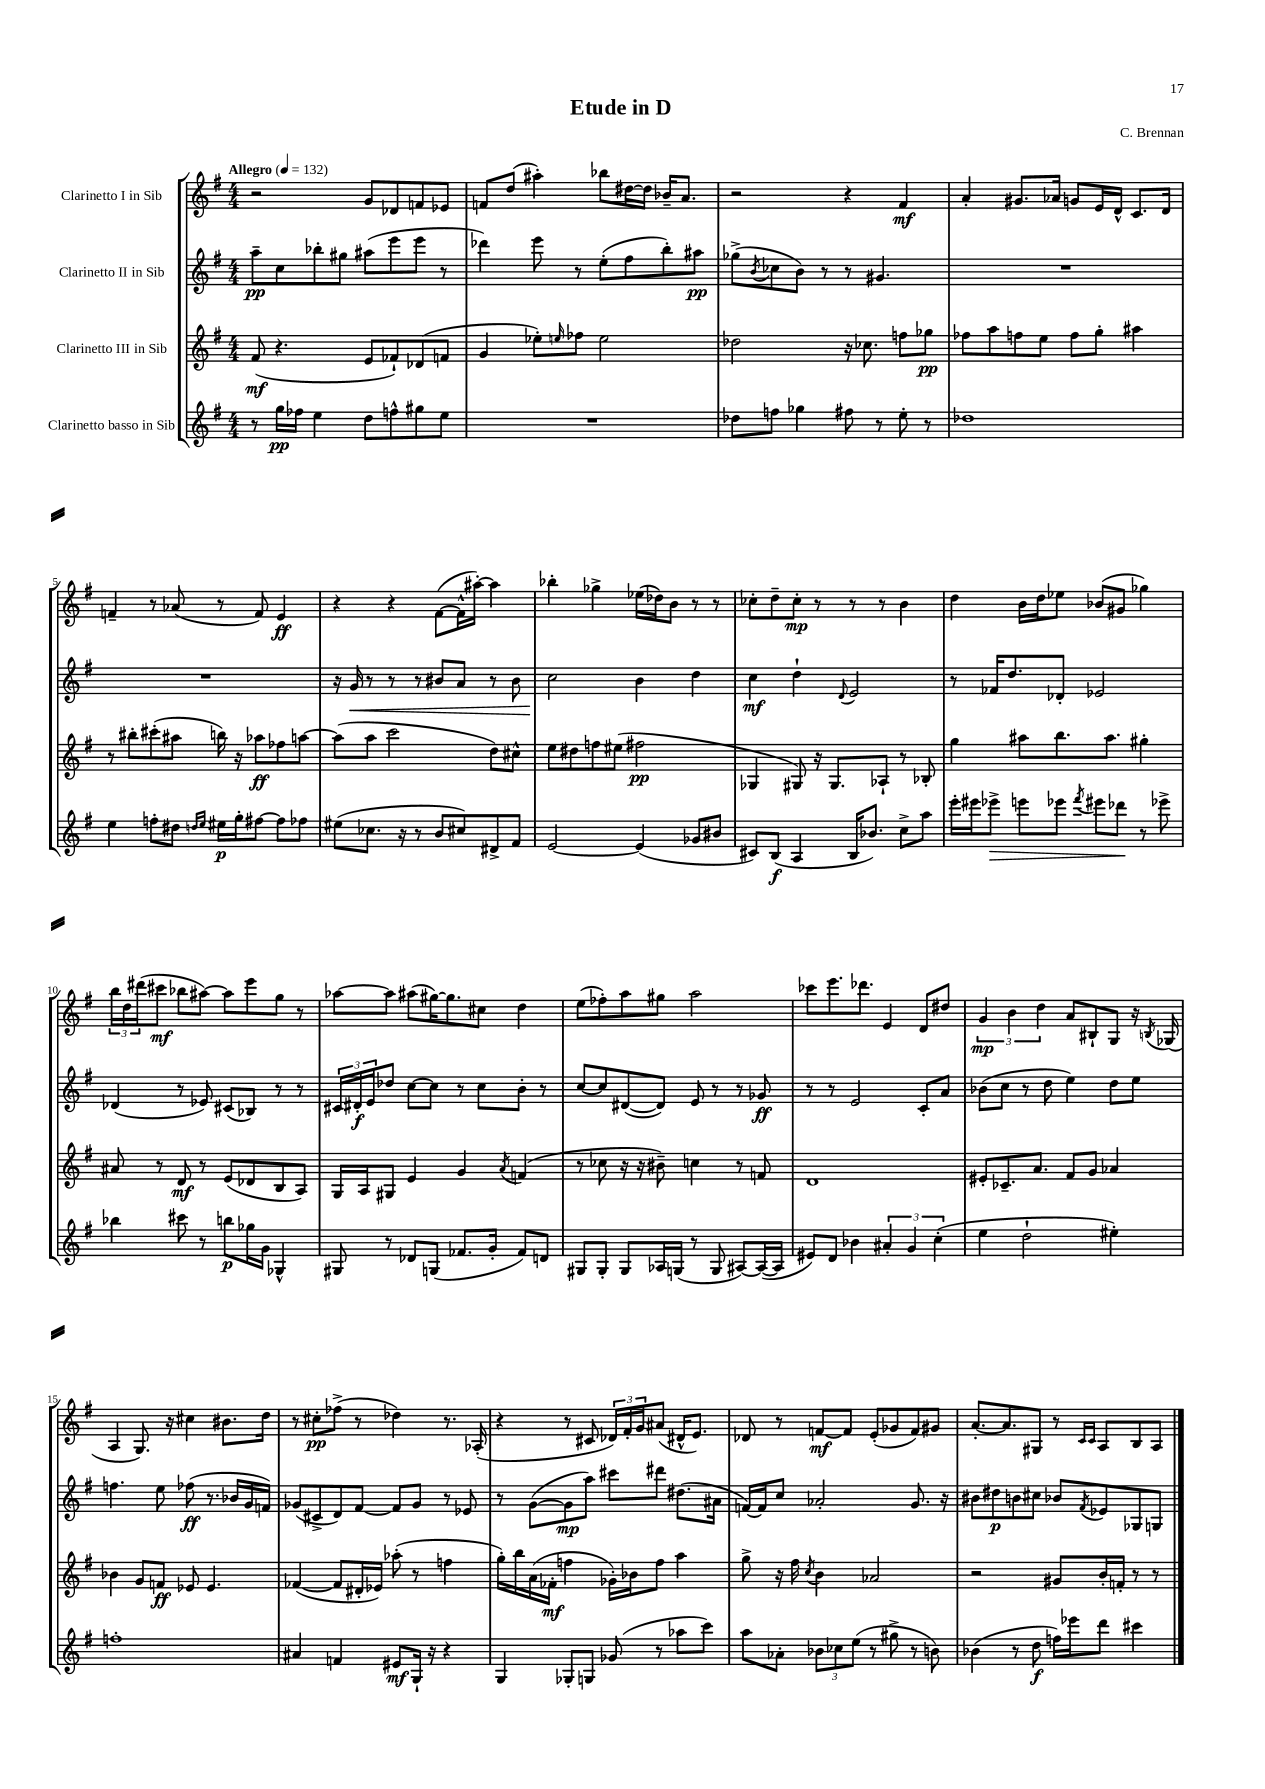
\header { title = "Etude in D" composer = "C. Brennan" }
<<
\new StaffGroup <<
\new Staff = "s0" \with { instrumentName = "Clarinetto I in Sib" } {
    \clef treble \key g \major \numericTimeSignature \time 4/4 \tempo "Allegro" 4 = 132
    r2 g'8 des'8 f'8 ees'8 |
    f'8 d''8( ais''4-.) bes''8 dis''16~ dis''16 bes'16-- a'8. |
    r2 r4 fis'4\mf |
    a'4-. gis'8. aes'16 g'8 e'16 d'16-^ c'8. d'16 |
    f'4-- r8 aes'8( r8 f'8) e'4\ff |
    r4 r4 fis'8~( fis'16-^ ais''16~-.) ais''4 |
    bes''4-. ges''4-> ees''16( des''16) b'8 r8 r8 |
    ces''8-. d''8-- ces''8-.\mp r8 r8 r8 b'4 |
    d''4 b'16 d''16 ees''8 bes'8( gis'8 ges''4) |
    \tuplet 3/2 { b''16 d''16 dis'''16( } cis'''8\mf bes''8 ais''8~) ais''8 e'''8 g''8 r8 |
    aes''8~ aes''8 ais''8( gis''16~) gis''8. cis''8 d''4 |
    e''8( fes''8-.) a''8 gis''8 a''2 |
    ces'''8 e'''8. des'''8. e'4 d'8 dis''8 |
    \tuplet 3/2 { g'4\mp b'4 d''4 } a'8 bis8-! g8 r16 \acciaccatura { b8 } ges16( |
    a4 g8.) r16 cis''4 bis'8. d''16 |
    r8 cis''8-.\pp fes''8->( r8 des''4) r8. aes16-.( |
    r4 r8 cis'8 \tuplet 3/2 { des'16) fis'16-. g'16 } ais'8( dis'16-^ e'8.) |
    des'8 r8 f'8~\mf f'8 e'8-.( ges'8 f'8) gis'8 |
    a'8.~-. a'8. gis8 r8 \grace { c'16 c'16 } a8 b8 a8 \bar "|." |
}
\new Staff = "s1" \with { instrumentName = "Clarinetto II in Sib" } {
    \clef treble \key g \major \numericTimeSignature \time 4/4
    a''8--\pp c''8 bes''8-. gis''8 ais''8( e'''8 e'''8 r8 |
    des'''4) e'''8 r8 e''8-.( fis''8 b''8-.) ais''8\pp |
    ges''8->( \acciaccatura { b'8 } ces''8 b'8) r8 r8 gis'4. |
    R1 |
    R1 |
    r16 g'16\< r8 r8 r8 bis'8 a'8 r8 bis'8 |
    c''2\! b'4 d''4 |
    c''4\mf d''4-! \appoggiatura { d'8 } e'2 |
    r8 fes'16 d''8. des'8-. ees'2 |
    des'4( r8 ees'8) cis'8( bes8) r8 r8 |
    \tuplet 3/2 { cis'16 dis'16-.\f e'16 } des''8 c''8~ c''8 r8 c''8 b'8-. r8 |
    c''8~ c''8 dis'8~( dis'8) e'8 r8 r8 ges'8\ff |
    r8 r8 e'2 c'8-. a'8 |
    bes'8( c''8 r8 d''8 e''4) d''8 e''8 |
    f''4. e''8 fes''8\ff( r8. bes'16 g'16 f'16) |
    ges'8( cis'8-> d'8) fis'8~ fis'8 ges'8 r8 ees'8 |
    r8 g'8~( g'8\mp a''8) cis'''8 dis'''8 dis''8.( ais'16 |
    f'16~) f'16 c''8 aes'2-. g'8. r16 |
    bis'8 dis''8\p b'8 cis''8 bes'8 \acciaccatura { fis'8 } ees'8 ges8 g8 \bar "|." |
}
\new Staff = "s2" \with { instrumentName = "Clarinetto III in Sib" } {
    \clef treble \key g \major \numericTimeSignature \time 4/4
    fis'8\mf( r4. e'8 fes'8-!) des'8( f'8 |
    g'4 ees''8-.) \grace { e''16 } fes''8 e''2 |
    des''2 r16 ces''8. f''8 ges''8\pp |
    fes''8 a''8 f''8 e''8 f''8 g''8-. ais''4 |
    r8 bis''8-. cis'''8-.( ais''8 b''16) r16 aes''8\ff fes''8 a''8~ |
    a''8( a''8 c'''2 d''8) cis''8-^ |
    e''8 dis''8 f''8 eis''8( fis''2\pp |
    ges4 gis8) r16 gis8. aes8-! r8 bes8-. |
    g''4 ais''8 b''8. ais''8. gis''4-. |
    ais'8 r8 d'8\mf r8 e'8( des'8 b8 a8) |
    g16 a16 gis8 e'4 g'4 \acciaccatura { a'8 } f'4( |
    r8 ces''8 r16 r16 bis'8--) c''4 r8 f'8 |
    d'1 |
    eis'8-. ces'8.-- a'8. fis'8 g'8 aes'4 |
    bes'4 g'8 f'8\ff ees'8 ees'4. |
    fes'4~( fes'8 dis'16-. ees'16) aes''8-.( r8 f''4 |
    g''16-.) b''16 a'16( fes'16-.\mf f''4 ges'16-.) bes'16 f''8 a''4 |
    g''8-> r16 fis''16 \acciaccatura { c''8 } b'4 aes'2 |
    r2 gis'8 b'16-. f'16-. r8 r8 \bar "|." |
}
\new Staff = "s3" \with { instrumentName = "Clarinetto basso in Sib" } {
    \clef treble \key g \major \numericTimeSignature \time 4/4
    r8 g''16\pp fes''16 e''4 d''8 f''8-^ gis''8 e''8 |
    R1 |
    des''8 f''8 ges''4 fis''8 r8 e''8-. r8 |
    des''1 |
    e''4 f''8-. dis''8 \grace { d''16 e''16 } eis''16\p g''16-. fis''8~ fis''8 fes''8 |
    eis''8( ces''8. r16 r8 b'8 cis''8) dis'8-> fis'8 |
    e'2~ e'4( ges'8 bis'8 |
    cis'8) b8\f( a4 b16 bes'8.) c''8-> a''8 |
    e'''16-. eis'''16 ees'''8->\> e'''8 ees'''8 \acciaccatura { fis'''8 } eis'''8 des'''8\! r8 ees'''8-> |
    bes''4 cis'''8 r8 b''8\p ges''16 g'16 ges4-^ |
    gis8 r8 des'8 g8( fes'8. g'16-. fes'8) d'8 |
    gis8 gis8-. gis8 aes16 g16( r8 g8 ais8~) ais16~( ais16 |
    eis'8) d'8 bes'4 \tuplet 3/2 { ais'4-. g'4 c''4-.( } |
    e''4 d''2-! eis''4-.) |
    f''1-. |
    ais'4 f'4 eis'8\mf g16-! r16 r4 |
    g4 ges8-. g8 ges'8( r8 aes''8 c'''8) |
    a''8 aes'8-. \tuplet 3/2 { bes'8 ces''8 e''8( } r8 gis''8-> r8 b'8) |
    bes'4( r8 d''8\f f''16) ees'''16 d'''8 cis'''4 \bar "|." |
}
>>
>>
